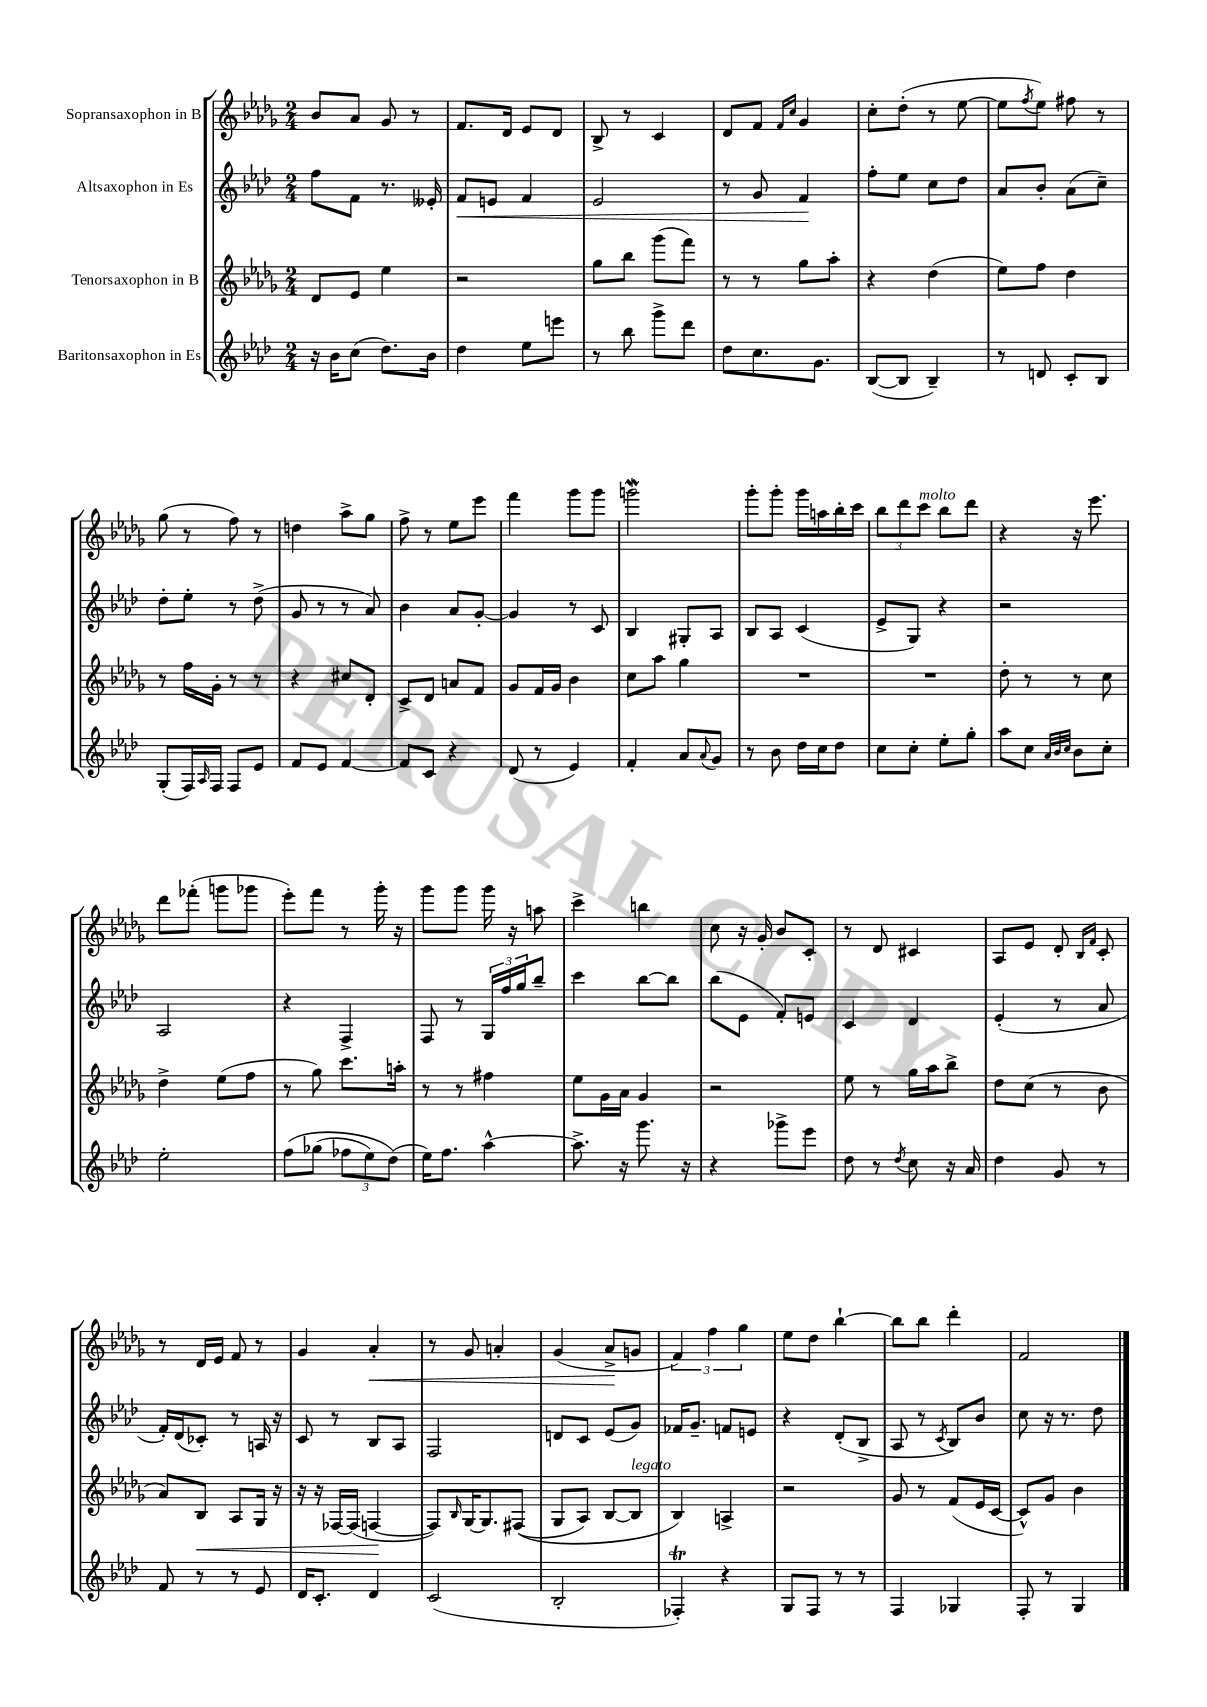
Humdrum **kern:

**kern	**kern	**kern	**kern
*staff4	*staff3	*staff2	*staff1
*clefG2	*clefG2	*clefG2	*clefG2
*k[b-e-a-d-]	*k[b-e-a-d-g-]	*k[b-e-a-d-]	*k[b-e-a-d-g-]
*M2/4	*M2/4	*M2/4	*M2/4
16r	8d-	8ff	8b-
16b-	.	.	.
(8cc	8e-	8f	8a-
8.dd-)	4ee-	8.r	8g-
.	.	.	8r
16b-	.	16e--'	.
=	=	=	=
4dd-	2r	8f	8.f
.	.	8e	.
.	.	.	16d-
8ee-	.	4f	8e-
8eee	.	.	8d-
=	=	=	=
8r	8gg-	2e-	8B-^
8bb-	8bb-	.	8r
8ggg^	(8ggg-	.	4c
8ddd-	8fff)	.	.
=	=	=	=
8dd-	8r	8r	8d-
8.cc	8r	8g	8f
.	.	.	16qqf
.	.	.	16qqcc
.	8gg-	4f	4g-
8.g	.	.	.
.	8aa-'	.	.
=	=	=	=
([8B-	4r	8ff'	8cc'
8B-]	.	8ee-	(8dd-'
4B-~)	(4dd-	8cc	8r
.	.	8dd-	[8ee-
=	=	=	=
8r	8ee-)	8a-	8ee-]
.	.	.	8qff
8d	8ff	8b-'	8ee-)
8c'	4dd-	(8a-	8ff#
8B-	.	8cc~)	8r
=	=	=	=
(8G'	8r	8dd-'	(8gg-
16F)	16ff	8ee-'	8r
16qqA-	.	.	.
16F	16g-'	.	.
8F	8r	8r	8ff)
8e-	8r	(8dd-^	8r
=	=	=	=
8f	4r	8g	4dd
8e-	.	8r	.
[4f	8cc#	8r	8aa-^
.	8d-'	8a-)	8gg-
=	=	=	=
8f]	8c^	4b-	8ff^
8c	8d-	.	8r
4r	8a	8a-	8ee-
.	8f	[8g'	8eee-
=	=	=	=
(8d-	8g-	4g]	4fff
8r	16f	.	.
.	16g-	.	.
4e-)	4b-	8r	8ggg-
.	.	8c	8ggg-
=	=	=	=
4f'	8cc	4B-	2ggg
.	8aa-	.	.
8a-	4gg-	8G#'	.
8qqa-	.	.	.
8g	.	8A-	.
=	=	=	=
8r	2r	8B-	8ggg-'
8b-	.	8A-	8ggg-'
16dd-	.	(4c	16ggg-
16cc	.	.	16aa
8dd-	.	.	16bb-'
.	.	.	16ccc
=	=	=	=
8cc	2r	8e-^	12bb-
.	.	.	12ddd-
8cc'	.	8G)	.
.	.	.	12ccc
8ee-'	.	4r	8bb-
8gg'	.	.	8ddd-
=	=	=	=
8aa-	8dd-'	2r	4r
8cc	8r	.	.
32qqa-	.	.	.
32qqb-	.	.	.
32qqcc	.	.	.
8b-	8r	.	16r
.	.	.	8.eee-
8cc'	8cc	.	.
=	=	=	=
2ee-'	4dd-^	2A-	8ddd-
.	.	.	(8fff-'
.	(8ee-	.	8ggg
.	8ff	.	8ggg-
=	=	=	=
&(8ff	8r	4r	8eee-')
(8gg-	8gg-)	.	8fff
12ff-	8.ccc	4F^	8r
12ee-)	.	.	.
.	.	.	16ggg-'
(12dd-&)	.	.	.
.	16aa'	.	16r
=	=	=	=
16ee-)	8r	8F	8ggg-
8.ff	.	.	.
.	8r	8r	8ggg-
[4aa-^^	4ff#	24G	16ggg-
.	.	24ff	.
.	.	.	16r
.	.	24gg	.
.	.	8bb-~	8aa
=	=	=	=
8.aa-^]	8ee-	4ccc	4ccc^
.	16g-	.	.
16r	16a-	.	.
8.ggg	4g-	[8bb-	4bb
.	.	8bb-]	.
16r	.	.	.
=	=	=	=
4r	2r	(8bb-	8cc
.	.	8e-	16r
.	.	.	16g-'
8ggg-^	.	8f')	8b-
8eee-	.	8e	8c'
=	=	=	=
8dd-	8ee-	4c	8r
8r	8r	.	8d-
8qdd-	.	.	.
8cc	16gg-	4d-	4c#
.	16aa-	.	.
16r	8bb-^	.	.
16a-	.	.	.
=	=	=	=
4dd-	8dd-	(4e-'	8A-
.	(8cc	.	8e-
8g	8r	8r	8d-'
.	.	.	16qqB-
.	.	.	16qqf
8r	8b-	8a-	8c'
=	=	=	=
8f	8a-)	16f')	8r
.	.	(16d-	.
8r	8B-	8c-')	16d-
.	.	.	16e-
8r	8A-	8r	8f
8e-	16G-	16A	8r
.	16r	16r	.
=	=	=	=
16d-	16r	8c	4g-
8.c'	16r	.	.
.	[16F-	8r	.
.	(16F-]	.	.
4d-	[4F	8B-	4a-'
.	.	8A-	.
=	=	=	=
(2c	8F])	2F	8r
.	16qqB-	.	.
.	[16G-	.	8g-
.	8.G-]	.	.
.	.	.	4a'
.	&((8F#	.	.
=	=	=	=
2B-'	8G-	8d	(4g-
.	8A-)	8c	.
.	[8B-	(8e-	8a-^
.	8B-]	8g)	8g
=	=	=	=
4F-')	4B-&)	16f-	6f)
.	.	8.g~	.
.	.	.	6ff
4r	4A^	8f	.
.	.	.	6gg-
.	.	8e	.
=	=	=	=
8G	2r	4r	8ee-
8F	.	.	8dd-
8r	.	(8d-'	[4bb-`
8r	.	8B-^	.
=	=	=	=
4F	8g-	8A-	8bb-]
.	8r	8r	8bb-
.	.	8qc	.
4G-	(8f	8B-)	4ddd-'
.	16e-	8b-	.
.	[16c	.	.
=	=	=	=
8F'	8c^^])	8cc	2f
8r	8g-	16r	.
.	.	8.r	.
4G	4b-	.	.
.	.	8dd-	.
==	==	==	==
*-	*-	*-	*-
